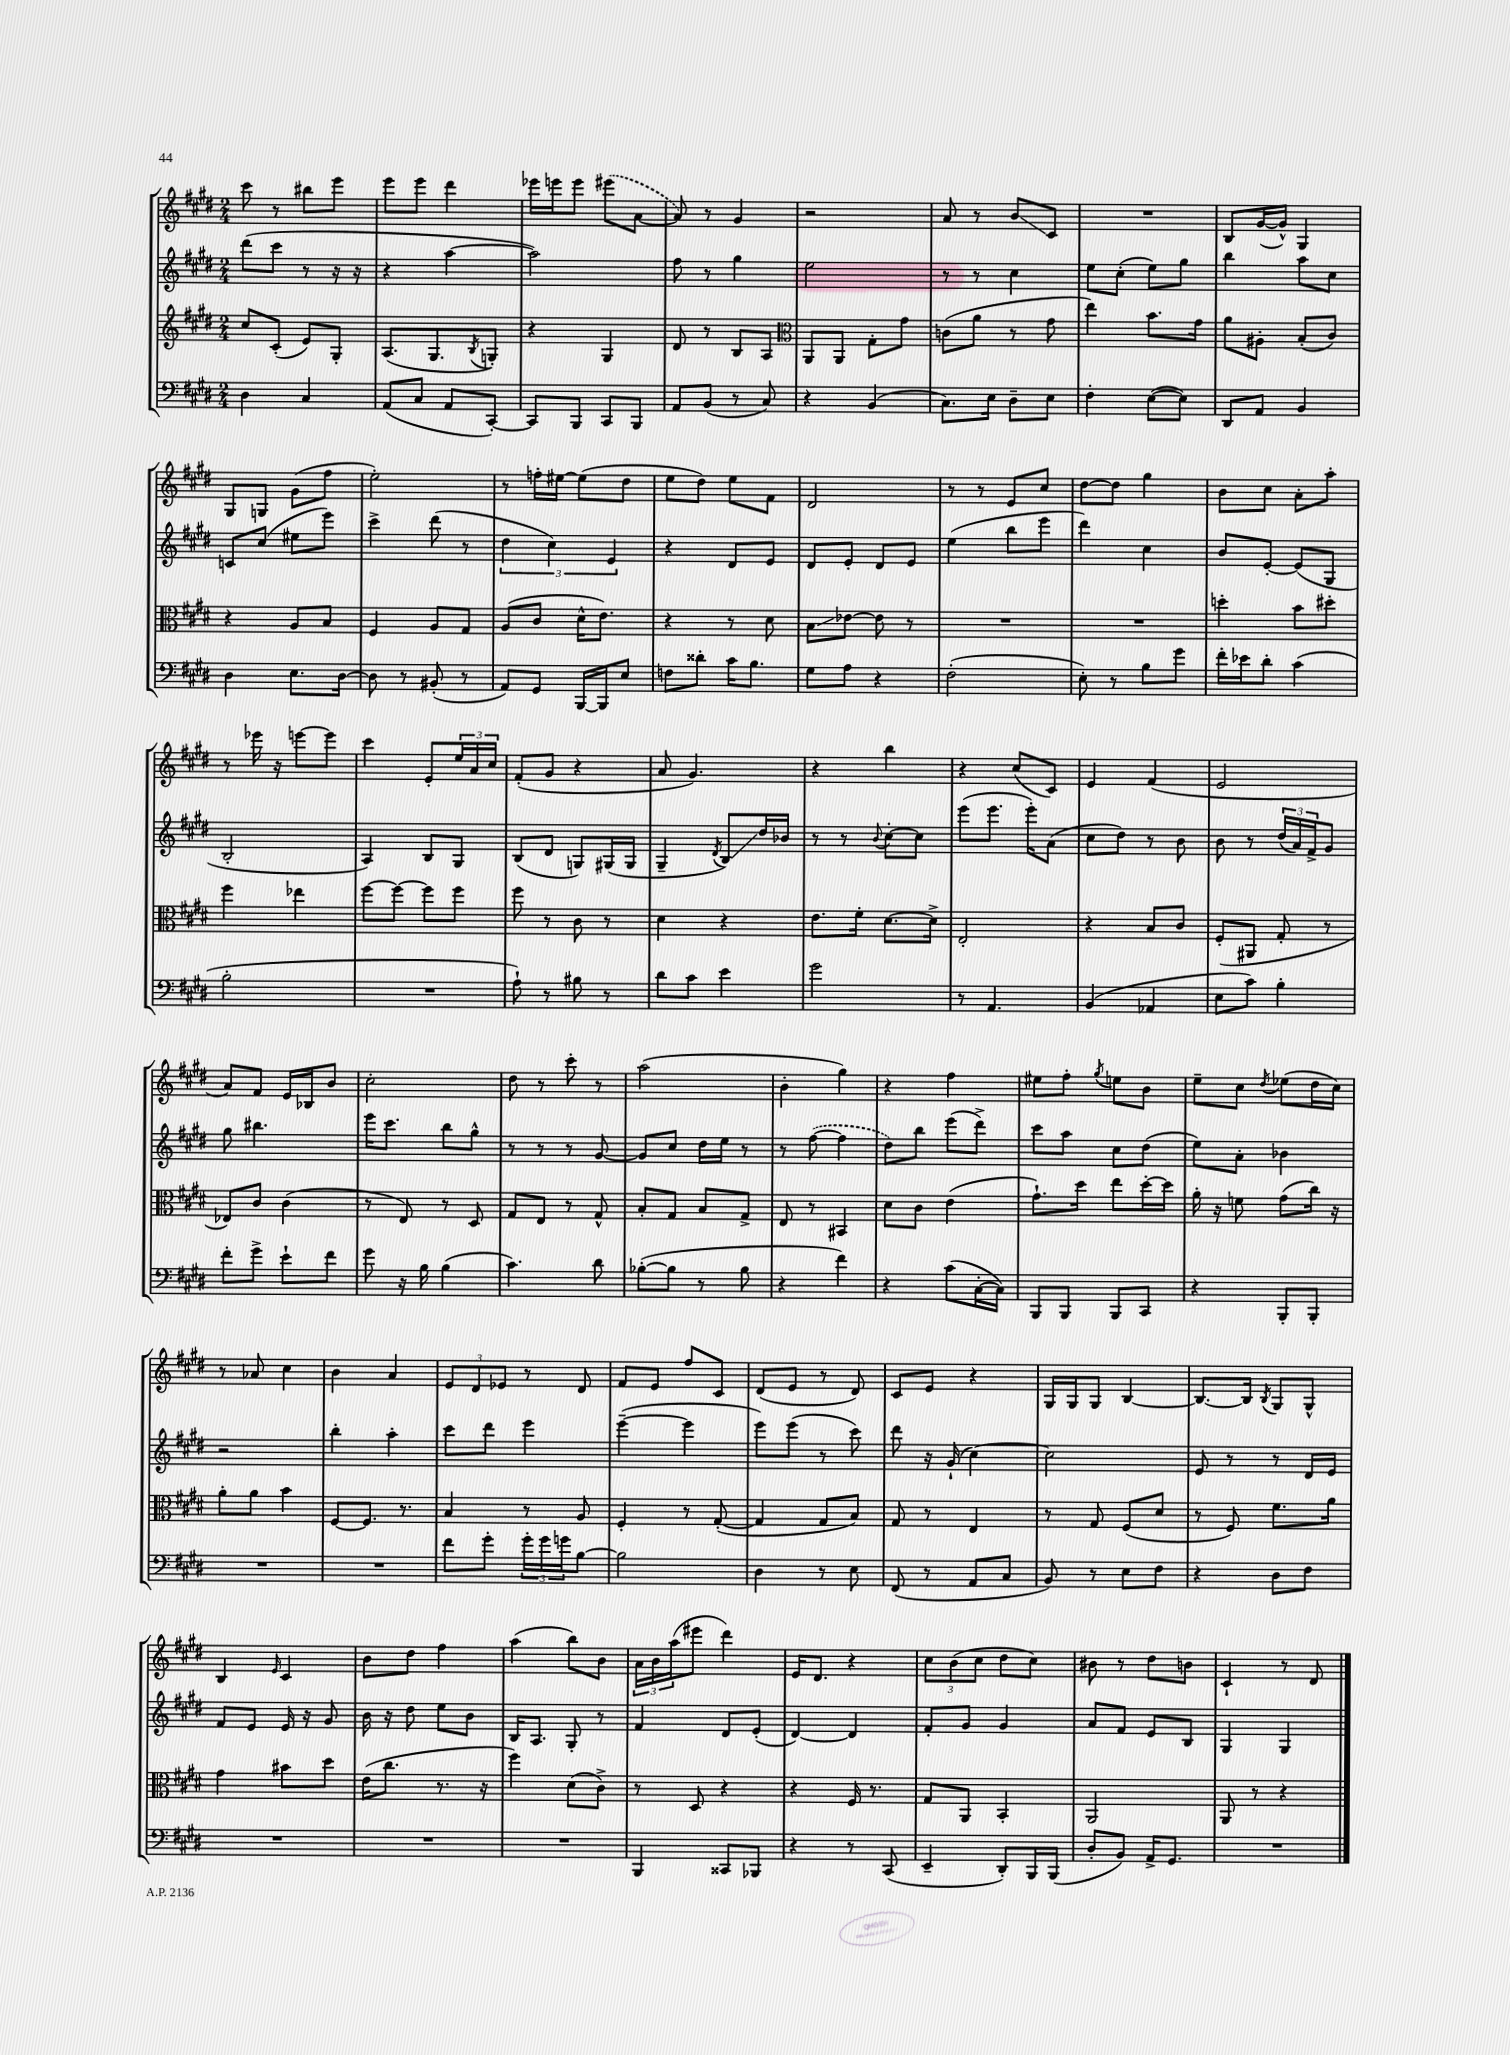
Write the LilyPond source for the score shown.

<<
\new StaffGroup <<
\new Staff = "s0" {
    \clef treble \key e \major \numericTimeSignature \time 2/4
    cis'''8 r8 bis''8 e'''8 |
    e'''8 e'''8 dis'''4 |
    ees'''16 e'''16 e'''8 \once \slurDashed eis'''8( a'8~ |
    a'8) r8 gis'4 |
    r2 |
    a'8 r8 b'8\glissando cis'8 |
    R2 |
    b8 gis'16~( gis'16-^) gis4 |
    gis8 g8 gis'8( fis''8 |
    e''2-.) |
    r8 f''16-. eis''16~ eis''8( dis''8 |
    e''8 dis''8) e''8 fis'8 |
    dis'2 |
    r8 r8 e'8 cis''8 |
    dis''8~ dis''8 gis''4 |
    b'8 cis''8 a'8-. a''8-. |
    r8 ees'''16 r16 e'''8~ e'''8 |
    cis'''4 e'8-. \tuplet 3/2 { e''16 a'16 cis''16 } |
    fis'8-.( gis'8 r4 |
    a'8 gis'4.) |
    r4 b''4 |
    r4 cis''8( cis'8) |
    e'4 fis'4( |
    e'2 |
    a'8) fis'8 e'16 bes16 b'8 |
    cis''2-. |
    dis''8 r8 cis'''8-. r8 |
    a''2( |
    b'4-. gis''4) |
    r4 fis''4 |
    eis''8 fis''8-. \acciaccatura { gis''8 } e''8 b'8 |
    e''8-- cis''8 \acciaccatura { dis''8 } ees''8( dis''16 cis''16) |
    r8 aes'8 cis''4 |
    b'4 a'4 |
    \tuplet 3/2 { e'8 dis'8 ees'8 } r8 dis'8 |
    fis'8 e'8 fis''8 cis'8 |
    dis'8( e'8 r8 dis'8) |
    cis'8 e'8 r4 |
    gis16 gis16 gis8 b4~ |
    b8.~ b16 \acciaccatura { b8 } gis8 gis8-^ |
    b4 \grace { e'16 } cis'4 |
    b'8 dis''8 fis''4 |
    a''4( b''8) b'8 |
    \tuplet 3/2 { a'16 b'16 a''16( } eis'''8 dis'''4) |
    e'16 dis'8. r4 |
    \tuplet 3/2 { cis''8 b'8( cis''8 } dis''8 cis''8) |
    bis'8 r8 dis''8 b'8 |
    cis'4-! r8 dis'8 \bar "|." |
}
\new Staff = "s1" {
    \clef treble \key e \major \numericTimeSignature \time 2/4
    dis'''8( cis'''8 r8 r16 r16 |
    r4 a''4~ |
    a''2) |
    fis''8 r8 gis''4 |
    e''2 |
    r8 r8 cis''4 |
    e''8 cis''8-.( e''8) gis''8 |
    b''4 a''8 cis''8 |
    c'8 cis''8( eis''8 e'''8) |
    cis'''4-> dis'''8( r8 |
    \tuplet 3/2 { dis''4 cis''4) e'4 } |
    r4 dis'8 e'8 |
    dis'8 e'8-. dis'8 e'8 |
    e''4( b''8 e'''8 |
    dis'''4) cis''4 |
    b'8 e'8~-. e'8( gis8 |
    b2-. |
    a4) b8 gis8 |
    b8( dis'8 g8) gis16( gis16 |
    gis4-- \acciaccatura { dis'8 } b8\glissando) dis''16 bes'16 |
    r8 r8 \appoggiatura { b'8 } cis''8~-. cis''8 |
    e'''8( e'''8. e'''16-.) a'8( |
    cis''8 dis''8) r8 b'8 |
    b'8 r8 \tuplet 3/2 { dis''16( a'16) fis'16-> } gis'8 |
    gis''8 bis''4. |
    e'''16 cis'''8. b''8 gis''8-^ |
    r8 r8 r8 gis'8~ |
    gis'8 cis''8 dis''16 e''16 r8 |
    r8 \once \slurDashed fis''8~( fis''4 |
    dis''8) b''8 e'''8( dis'''8->) |
    cis'''8 a''8 cis''8 dis''8( |
    e''8) a'8-. bes'4 |
    r2 |
    b''4-. a''4-. |
    cis'''8 dis'''8 e'''4 |
    e'''4~--( e'''4 |
    e'''8) e'''8( r8 cis'''8) |
    dis'''8 r16 gis'16-!( cis''4~) |
    cis''2 |
    e'8 r8 r8 dis'16 e'16 |
    fis'8 e'8 e'16 r16 gis'8 |
    b'16 r16 dis''8 e''8 b'8 |
    b16 a8. gis8-. r8 |
    fis'4 dis'8 e'8-.( |
    dis'4~) dis'4 |
    fis'8-. gis'8 gis'4 |
    a'8 fis'8 e'8 b8 |
    gis4 gis4 \bar "|." |
}
\new Staff = "s2" {
    \clef treble \key e \major \numericTimeSignature \time 2/4
    cis''8 cis'8-.( e'8) gis8-. |
    a8.( gis8. \acciaccatura { b8 } g8-.) |
    r4 gis4 |
    dis'8 r8 b8 a8 |
    \clef alto a,8 a,8 gis8-. gis'8 |
    c'8( a'8 r8 gis'8 |
    e''4) b'8. gis'16 |
    a'8 ais8-. b8-.( cis'8) |
    r4 a8 b8 |
    fis4 a8 gis8 |
    a8( cis'8 dis'16-^ e'8.) |
    r4 r8 dis'8 |
    b8\glissando ees'8~ ees'8 r8 |
    R2 |
    R2 |
    d''4-. b'8 dis''8-. |
    fis''4 ees''4 |
    fis''8~ fis''8~ fis''8 fis''8 |
    fis''8 r8 cis'8 r8 |
    dis'4 r4 |
    e'8. fis'16-. dis'8.~ dis'16-> |
    e2-. |
    r4 b8 cis'8 |
    fis8-.( ais,8 gis8-. r8 |
    ees8) cis'8 cis'4( |
    r8 e8) r8 dis8 |
    gis8 e8 r8 gis8-^ |
    b8-. gis8 b8 gis8-> |
    e8 r8 bis,4 |
    dis'8 cis'8 e'4( |
    gis'8.-!) dis''16 e''8 dis''16~-. dis''16 |
    a'16-. r16 f'8 gis'8( cis''16) r16 |
    a'8-. a'8 b'4 |
    fis8~ fis8. r8. |
    b4 r8 a8 |
    fis4-. r8 gis8~-.( |
    gis4 gis8 b8) |
    gis8 r8 e4 |
    r8 gis8 fis8( dis'8 |
    r8 fis8) fis'8. a'16 |
    gis'4 bis'8 dis''8 |
    e'16( cis''8. r8. r16 |
    fis''4) dis'8( cis'8->) |
    r8 dis8 r4 |
    r4 fis16 r8. |
    gis8 a,8 b,4-. |
    a,2 |
    a,8 r8 r4 \bar "|." |
}
\new Staff = "s3" {
    \clef bass \key e \major \numericTimeSignature \time 2/4
    dis4 cis4 |
    a,8( cis8 a,8 cis,8~-.) |
    cis,8 b,,8 cis,8 b,,8 |
    a,8 b,8( r8 cis8) |
    r4 b,4( |
    cis8.) e16 dis8-- e8 |
    fis4-. e8~( e8) |
    dis,8 a,8 b,4 |
    dis4 e8. dis16~ |
    dis8 r8 bis,8-.( r8 |
    a,8) gis,8 b,,16~ b,,16 e8 |
    f8 disis'8-. cis'16 b8. |
    gis8 a8 r4 |
    fis2-.( |
    e8-.) r8 b8 gis'8 |
    fis'16-. ees'16 dis'8-. cis'4( |
    b2-. |
    R2 |
    a8-!) r8 bis8 r8 |
    dis'8 cis'8 e'4 |
    gis'2 |
    r8 a,4. |
    b,4( aes,4 |
    e8 cis'8) b4-. |
    fis'8-. gis'8-> e'8-! fis'8 |
    gis'8 r16 b16 b4( |
    cis'4.) dis'8 |
    bes8~-.( bes8 r8 bes8 |
    r4 fis'4) |
    r4 cis'8( cis16~-. cis16) |
    b,,8 b,,8 b,,8 cis,8 |
    r4 b,,8-. b,,8-. |
    R2 |
    R2 |
    fis'8 gis'8-. \tuplet 3/2 { gis'16-. gis'16 g'16 } b8~ |
    b2 |
    dis4 r8 e8 |
    fis,8( r8 a,8 cis8 |
    b,8) r8 e8 fis8 |
    r4 dis8 fis8 |
    R2 |
    R2 |
    R2 |
    b,,4 cisis,8 bes,,8 |
    r4 r8 cis,8( |
    e,4-- dis,8-.) b,,16 b,,16( |
    dis8-. b,8) a,16-> gis,8. |
    R2 \bar "|." |
}
>>
>>
\layout { \context { \Score \remove "Bar_number_engraver" } }
